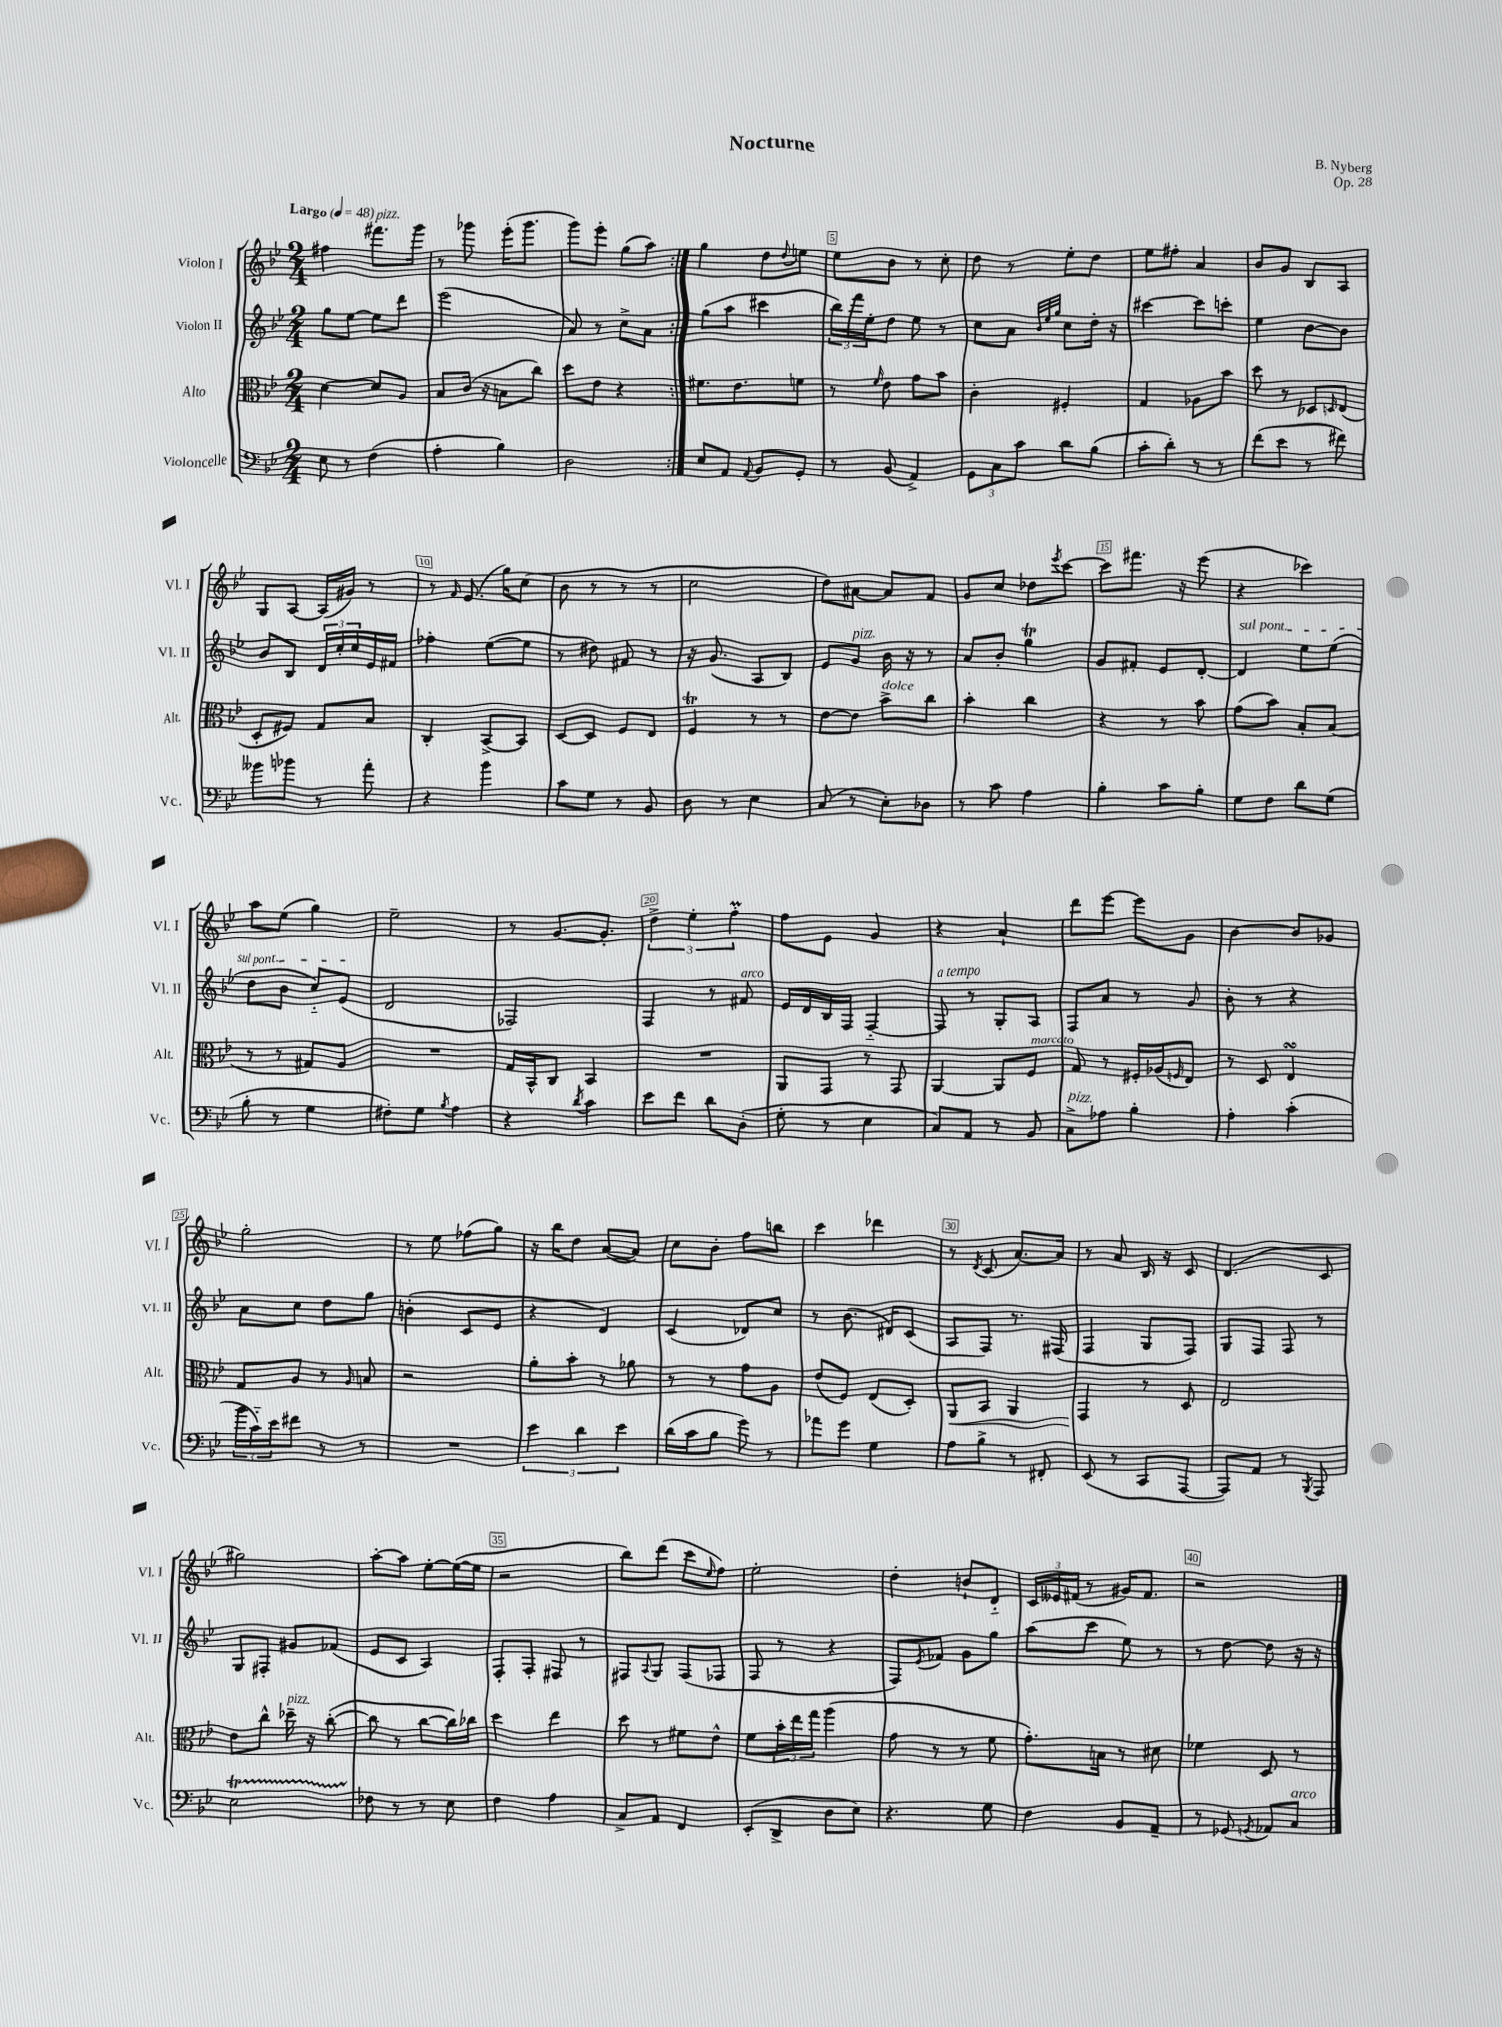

**kern	**kern	**kern	**kern
*staff4	*staff3	*staff2	*staff1
*clefF4	*clefC3	*clefG2	*clefG2
*k[b-e-]	*k[b-e-]	*k[b-e-]	*k[b-e-]
*M2/4	*M2/4	*M2/4	*M2/4
*MM48	*MM48	*MM48	*MM48
8E-\	[4d\	8gg\L	4ff#\
8r	.	[8ee-\J	.
(4F\	8d/]L	8ee-\]L	8.fff#\L
.	8A/J	8ddd\J	.
.	.	.	16ggg\Jk
=	=	=	=
4A'\	8B-/L	(2eee-\	8r
.	(16c/Jk	.	8ggg-\
.	16r	.	.
4B-\)	8B\L	.	(16eee-'\LK
.	.	.	8.ggg-\J
.	8cc\J)	.	.
=	=	=	=
2D\	8dd\L	8a/)	8ggg\L)
.	8e-\J	8r	8eee-'\J
.	4r	8cc^\L	(8gg\L
.	.	8a\J	8aa\J)
=:|!	=:|!	=:|!	=:|!
8E-/L	8.f#\L	(8gg\L	4gg\
8AA/J	.	8aa\J	.
.	8.e-\	.	.
8qqAA/	.	.	.
8BB-/L	.	4ccc#\	8dd\L
.	.	.	8qqdd/
8GG'/J	8f\J	.	8ee\J
=	=	=	=
8r	8r	24bb-\LL)	8ee-\L
.	.	24fff\	.
.	.	24ee-'\J	.
.	16qqf/	.	.
(8BB-/	8e-\	8dd\J	8b-\J
4AA^/)	8g\L	8ee-\	8r
.	8b-\J	8r	8cc'\
=	=	=	=
12GG\L	4c'\	8cc\L	8dd\
12C\	.	.	.
.	.	8a\J	8r
12c\J	.	.	.
.	.	32qqb-/LLL	.
.	.	32qqee-/	.
.	.	32qqgg/JJJ	.
8d\L	4F#'/	8cc\L	8ee-'\L
(8B-\J	.	16dd'\Jk	8dd\J
.	.	16r	.
=	=	=	=
8c'\L	4G/	[4ccc#\	8ee-\L
8d'\J)	.	.	8ff#'\J
8r	8A-\L	8ccc#\]L	4a/
8r	8b-\J	8ccc'\J	.
=	=	=	=
(8f\L	8dd\	4ee-\	8b-/L
8e-\J	8r	.	8g/J
8r	8D-/L	[8b-\L	8B-/L
.	16qqD/	.	.
8f#\)	(8E-/J	8b-\]J	8A/J
=	=	=	=
8b--\L	8D'/L	8b-/L	8G/L
8b-\J	8F#/J)	8B-/J	[8A/J
8r	8G/L	24d/LL	(16A/]LL
.	.	24cc'/	.
.	.	.	16g#/JJ)
.	.	24cc/	.
8a'\	8B-/J	16e-/	8r
.	.	16f#/JJ	.
=	=	=	=
4r	4C'/	4ff-'\	8r
.	.	.	16qqf/
.	.	.	(8.e-/
4b-\	[8BB-^/L	([8ee-\L	.
.	.	.	16gg\LK)
.	8BB-/]J	8ee-\]J	(8cc\J
=	=	=	=
8c\L	[8D/L	8r	8b-\
8G\J	8D/]J	8dd#\)	8r
8r	8F/L	8f#/	8r
8BB-/	8E-/J	8r	8r
=	=	=	=
8D\	4F/	16r	2cc\
.	.	(8.g/	.
8r	.	.	.
4E-\	8r	8A/L	.
.	8r	8B-/J)	.
=	=	=	=
(8C/	[8e-\L	8e-/L	8dd\L)
8r	8e-\]J	8g/J	[8a#\J
8E-'\L)	8b-^\L	16b-\	8a#/]L
.	.	16r	.
8D-\J	8cc\J	8r	8f/J
=	=	=	=
8r	4b-'\	8a/L	8g/L
8c\	.	8b-'/J	8cc/J
4A\	4cc\	4gg\	8dd-\L
.	.	.	8qeee-/
.	.	.	[8ccc\J
=	=	=	=
4B-'\	4r	8g/L	8ccc\]L
.	.	8f#'/J	8.fff#\J
8c\L	8r	8e-/L	.
.	.	.	16r
8B-'\J	8b-\	[8d'/J	(8eee-\
=	=	=	=
8G\L	(8g\L	4d/]	4r
8F\J	8b-\J)	.	.
8d\L	8B-'/L	8ee-\L	4ccc-\)
(8G\J	(8B-/J	(8ee-\J	.
=	=	=	=
8B-'\	8r	8dd\L	8aa\L
8r	8r	8b-\J	(8ee-\J
4G\	8G#/L)	8cc'~/L)	4gg\)
.	8A/J	(8e-/J	.
=	=	=	=
8F#'\L)	2r	2d/	2ee-~\
8G\J	.	.	.
8qB-/	.	.	.
4A\	.	.	.
=	=	=	=
4r	16G/LL	2F-/)	8r
.	16BB-^^/J	.	.
.	8C/J	.	[8.g/L
8qd/	.	.	.
4c\	4BB-/	.	.
.	.	.	8.g'/]J
=	=	=	=
8e-\L	2r	4F/	6dd^\
8f\J	.	.	.
.	.	.	6ee-'\
8d\L	.	8r	.
.	.	.	6ff'\
(8D'\J	.	8f#/	.
=	=	=	=
8G'\	8AA/L	16e-/LL	8ff\L
.	.	16d/	.
8r	8GG/J	16B-/	8e-\J
.	.	16F/JJ	.
4E-\	8r	[4F'~/	4g/
.	8GG/	.	.
=	=	=	=
8C/L)	[4AA/	8F/]	4r
8AA/J	.	8r	.
8r	8AA/]L	8G'/L	4a`/
8BB-/	8F/J	8A/J	.
=	=	=	=
8C^\L	8G/	8F/L	8ddd\L
8A-\J	8r	8a/J	[8eee-\J
4B-'\	16F#'/LL	8r	8eee-\]L
.	(16A-/J	.	.
.	16qqF/	.	.
.	8E-/J)	8g/	8g\J
=	=	=	=
4A'\	8r	8b-'\	[4b-\
.	8D/	8r	.
(4c'\	4E-/	4r	8b-/]L
.	.	.	8g-/J
=	=	=	=
24b-\LL	8G/L	8a\L	2gg'\
24c'~\)	.	.	.
24e-\J	.	.	.
8f#\J	8A/J	8cc\J	.
8r	8r	8dd\L	.
.	16qqA/	.	.
8r	8B/	8gg\J	.
=	=	=	=
2r	2r	(4b'\	8r
.	.	.	8ee-\
.	.	8c/L	(8ff-\L
.	.	8e-/J	8gg\J)
=	=	=	=
6e-\	8a'\L	4r	16r
.	.	.	16bb-\LK
.	8b-'\J	.	8dd\J
6d\	.	.	.
.	8r	4d/)	([8a/L
6e-\	.	.	.
.	8a-\	.	8a/]J)
=	=	=	=
(16d\LL	8r	(4c/	8cc\L
16c\J	.	.	.
8B-\J	8r	.	8b-'\J
8g\)	8g\L	8d-/L)	8ff\L
8r	8A\J	8cc/J	8bb\J
=	=	=	=
8a-\L	(8e-/L	8r	4ccc\
8g\J	8F/J)	(8.b-\	.
4G\	(8E-/L	.	4ddd-\
.	.	16d#/LK)	.
.	8D'/J)	(8c/J	.
=	=	=	=
8A\L	8AA/L	8A/L	8r
.	.	.	8qd/
8B-^\J	8BB-/J	8F/J)	(8c/
8r	4AA/	8.r	[8.a/L)
8FF#'/	.	.	.
.	.	(16F#/	16a/]Jk
=	=	=	=
(8EE-/	4GG/	4F/	8r
8r	.	.	8a/
8CC/L	8r	8G/L	16B-/
.	.	.	16r
[8AAA/J	8D/	8F/J)	8c/
=	=	=	=
8AAA/]L)	2E-/	8G/L	(4.d/
8AA/J	.	8F/J	.
8r	.	8F/	.
8qBBB-/	.	.	.
8AAA/	.	8r	8c/
=	=	=	=
2E-\	8e-\L	8G/L	2gg#\)
.	8cc^^\J	8F#'/J	.
.	16dd-~\	8g#/L	.
.	16r	.	.
.	([8cc'\	(8f-/J	.
=	=	=	=
8F-\	8cc\]	8e-/L	[8aa'\L
8r	8r	8c/J	8aa\]J
8r	[8cc\L	4A/)	[8ee-'\L
8E-\	16cc\]L)	.	(16ee-\_L
.	16cc-\JJ	.	16ee-\]JJ
=	=	=	=
4F\	4dd\	8F'/L	2r
.	.	8F'/J	.
4A\	4ee-\	8F#/	.
.	.	8r	.
=	=	=	=
8C^/L	8dd\	8F#/L	8bb-\L)
.	.	8qqA/	.
8AA/J	8r	8G/J	(8ddd\J
4FF/	8f#\L	(8F#/L	8ccc\L
.	.	.	16qqee-/
.	8e-^^\J	8F-/J	8ff\J)
=	=	=	=
(8EE-'/L	8f\L	8F/	2ee-'\
8DD^/J	24b-'\L	8r	.
.	24ee-\	.	.
.	24gg\JJ	.	.
8D\L	(4aa\	4r	.
8E-\J)	.	.	.
=	=	=	=
4.r	8g\	8F/L)	4dd'\
.	.	8qe-/	.
.	8r	8f-/J	.
.	8r	8g\L	8b`/L
8G\	8f\	8gg\J	8d'~/J
=	=	=	=
4F\	8.g'\L)	(8aa\L	24c/LL
.	.	.	24e--/
.	.	.	(24f#/JJ
.	.	8ccc\J	8r
.	16B\Jk	.	.
8BB-/L	8r	8ee-\)	16g#/LK)
.	.	.	8.f#/J
8AA~/J	8d#\	8r	.
=	=	=	=
8r	4f-\	8r	2r
(8GG-/	.	[8dd\	.
8qGG/	.	.	.
8AA-/L)	8D/	8dd\]	.
8C/J	8r	16r	.
.	.	16r	.
==	==	==	==
*-	*-	*-	*-
